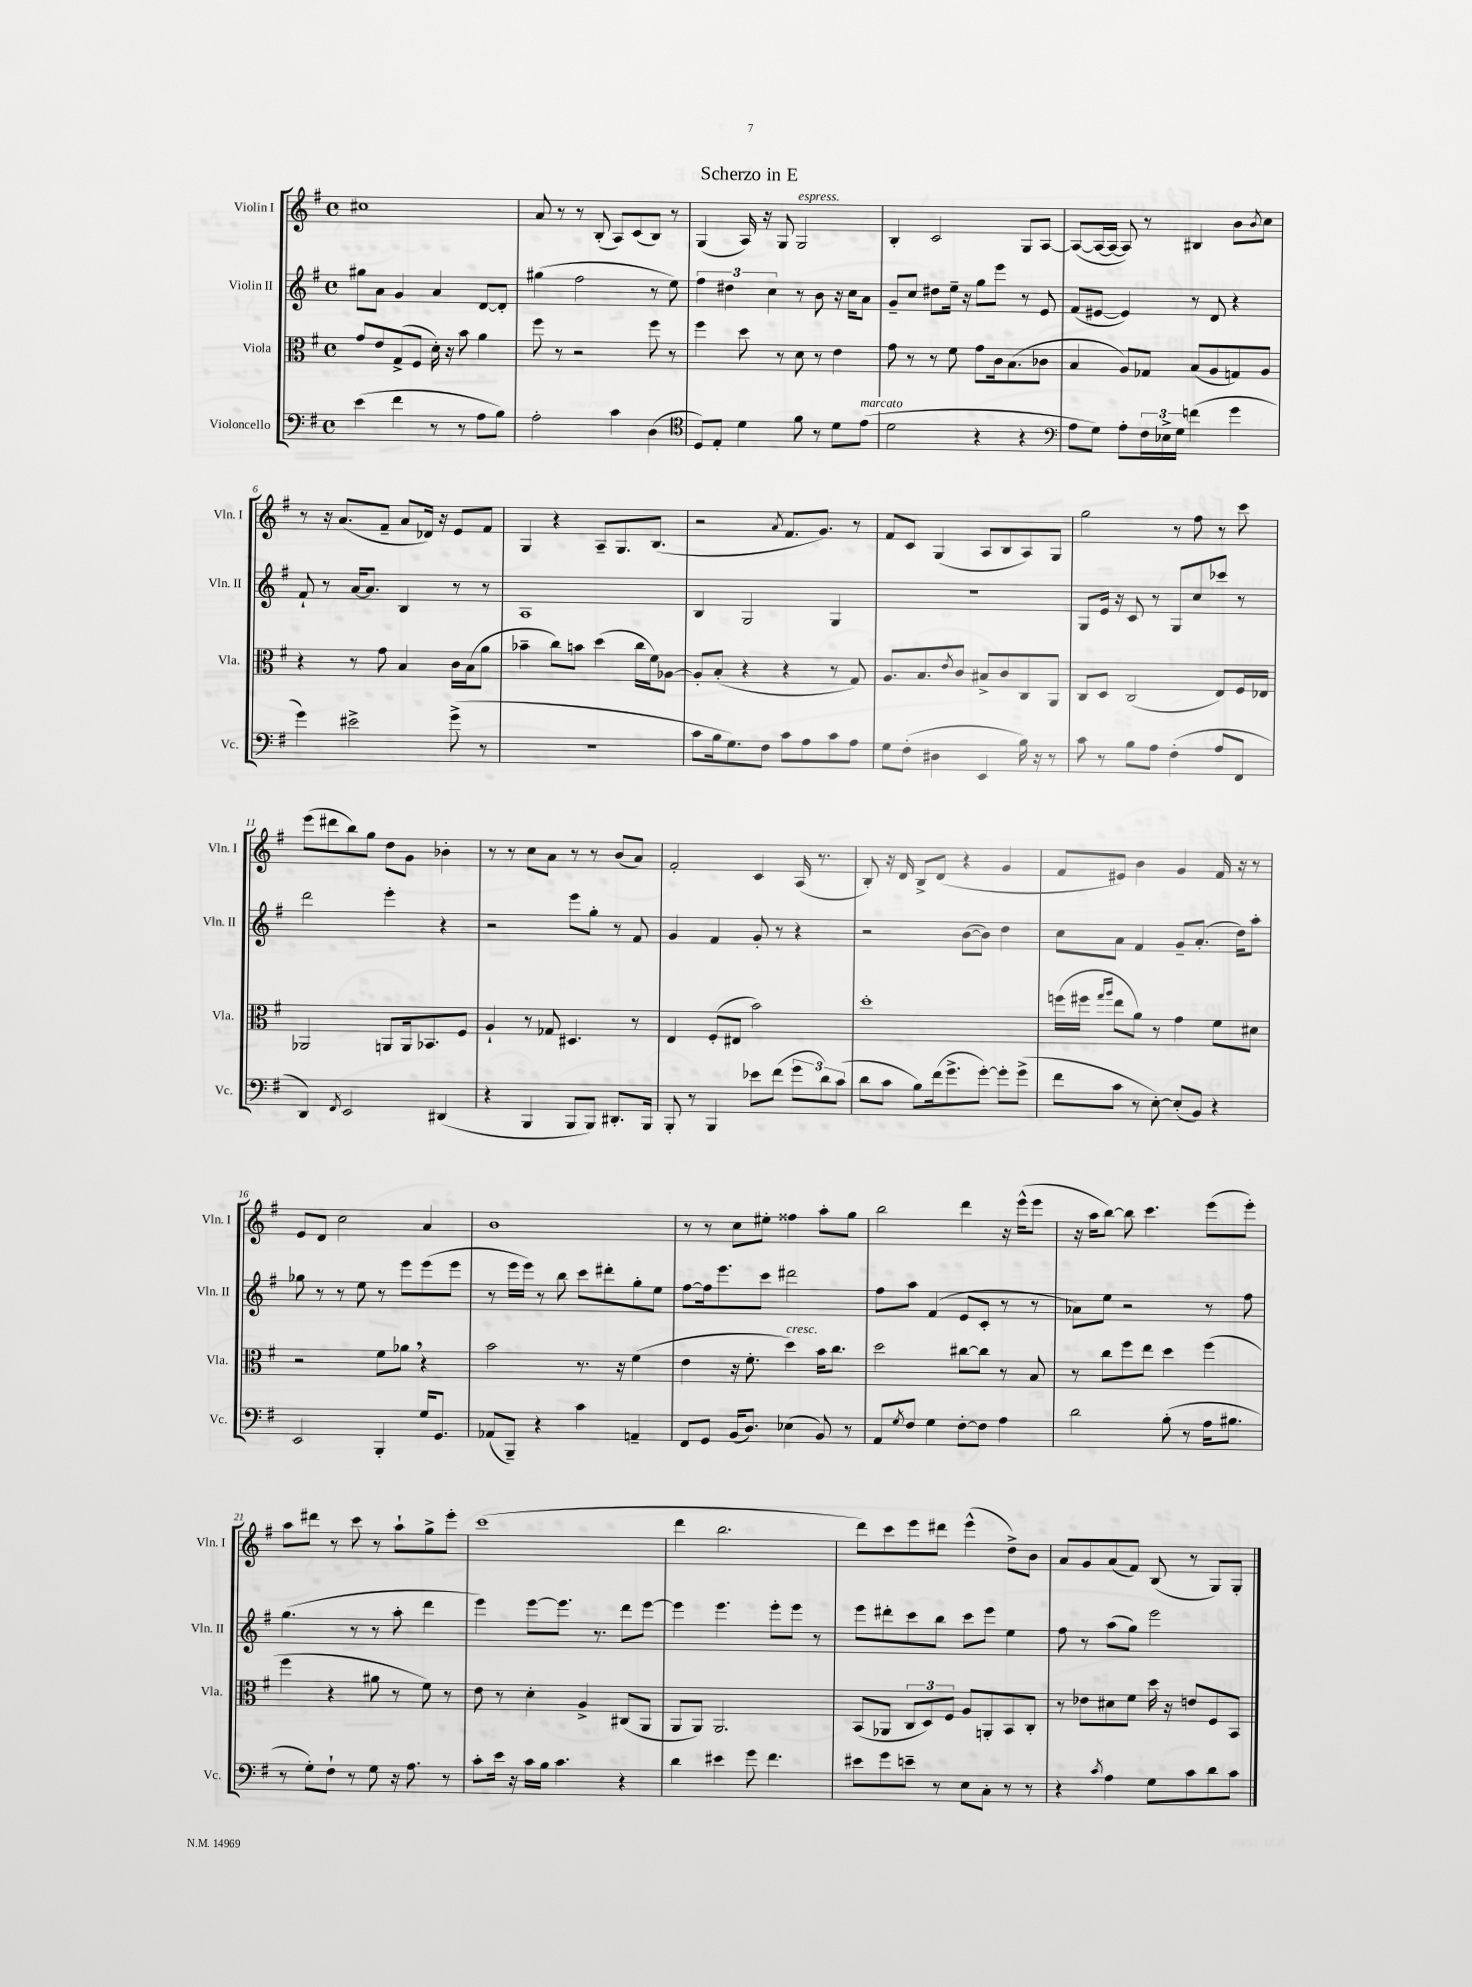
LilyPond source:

\header { title = "Scherzo in E" }
<<
\new StaffGroup <<
\new Staff = "s0" \with { instrumentName = "Violin I" shortInstrumentName = "Vln. I" } {
    \clef treble \key g \major \defaultTimeSignature \time 4/4
    cis''1 |
    a'8 r8 r8 b8-.( a8) c'8( b8) r8 |
    g4( a16) r16 g8 g2^\markup { \italic "espress." } |
    b4-. c'2 g8 a8~ |
    a8~( a16~ a16~ a8) r8 bis4 b'8 \acciaccatura { b'8 } c''8 |
    r8 r16 a'8.( fis'8-- a'8 des'16) r16 e'8 fis'8 |
    g4 r4 a8-- g8. b8.( |
    r2 \acciaccatura { a'8 } fis'8. g'8.) r8 |
    fis'8 c'8 g4( a8 b8 a8) g8 |
    g''2 r8 fis''8 r8 c'''8 |
    e'''8( dis'''8 b''8) g''8 d''8 g'8 bes'4-. |
    r8 r8 c''8 a'8 r8 r8 b'8( a'8) |
    fis'2-. c'4 a16( r8. |
    b8-.) r16 d'16 b8-> d'8( r4 g'4 |
    fis'8 eis'8) b'4 g'4 fis'16 r16 r8 |
    e'8 d'8 c''2 a'4 |
    b'1 |
    r8 r8 c''8 eis''8-. fisis''4 a''8-. g''8 |
    b''2 d'''4 r16 e'''16-^( e'''8 |
    r16 a''16 b''8~) b''8 c'''4. e'''8( e'''8-.) |
    a''8 dis'''8 r8 c'''8 r8 a''8-! g''8-> e'''8-. |
    c'''1( |
    d'''4 b''2. |
    d'''8) c'''8 e'''8 dis'''8 e'''4-^( d''8->) b'8 |
    a'8 g'8 a'8( fis'8) b8( r8 g8) g8-. \bar "|." |
}
\new Staff = "s1" \with { instrumentName = "Violin II" shortInstrumentName = "Vln. II" } {
    \clef treble \key g \major \defaultTimeSignature \time 4/4
    gis''8 a'8 g'4 a'4 d'8~ d'8-. |
    gis''4( fis''2 r8 e''8) |
    \tuplet 3/2 { fis''4 dis''4 c''4 } r8 b'8 r16 c''16 a'8 |
    g'8-- c''8 dis''8 e''16-- r16 g''8 e'''8 r8 e'8 |
    fis'8( eis'8~ eis'4) r8 d'8 r4 |
    fis'8-! r8 a'16~ a'8. b4 r8 r8 |
    a1 |
    b4 g2 g4 |
    R1 |
    g8 e'16 r16 c'8 r8 g8 c''8 ces'''8 r8 |
    d'''2 e'''4-. r4 |
    r2 e'''8 g''8-. r8 fis'8 |
    g'4 fis'4 g'8-. r8 r4 |
    r2 b'8~( b'8) d''4 |
    c''8 a'8 fis'4 g'8-- a'8.-.( d''16) a''8-. |
    ges''8 r8 r8 e''8 r8 e'''8 e'''8( e'''8 |
    r8 e'''16 e'''16) r8 b''8 c'''8 dis'''8-. g''8-. e''8 |
    fis''8~ fis''16 e'''8. c'''8 dis'''2 |
    fis''8 a''8 fis'4( e'8 c'8-. r8 r8 |
    aes'8) e''8 r2 r8 fis''8 |
    g''4.( r8 r8 a''8-. d'''4 |
    e'''4) e'''8~ e'''8. r8. d'''8 e'''8~ |
    e'''4 e'''4. e'''8-. e'''8 r8 |
    e'''8 dis'''8-. c'''8 b''8 c'''8 e'''8 e''4 |
    fis''8 r8 a''8( g''8) e'''2 \bar "|." |
}
\new Staff = "s2" \with { instrumentName = "Viola" shortInstrumentName = "Vla." } {
    \clef alto \key g \major \defaultTimeSignature \time 4/4
    g'8 e'8 g8->( fis8 d'16-.) r16 b'8 a'4 |
    fis''8 r8 r2 fis''8 r8 |
    fis''4 d''8 r8 d'8 r8 e'4 |
    g'8 r8 r8 fis'8 g'8 c'16 b8.( ces'8 |
    b4 a8) ges8 b8( a8 g8) a8 |
    r4 r8 g'8 b4 c'16 b16( a'8 |
    bes'4-- c''8) b'8 d''4( c''16 fis'16) aes8~ |
    aes8-. b8-.( r4 r4 r8 g8) |
    a8. b8. \acciaccatura { e'8 } c'8 bis8-> c'8 c8 a,8 |
    c8 d8 c2( e8) fis16 ees16 |
    aes,2 a,8 a,16 bes,8. fis8 |
    a4-! r8 ges8 dis4. r8 |
    e4 fis8-.( eis8 b'2) |
    d''1-. |
    f''16( fis''16 \grace { g''16 a''16 } e''8 a'8) r8 g'4 fis'8 dis'8 |
    r2 fis'8 aes'8 \breathe r4 |
    b'2 r8. r16 fis'4( |
    e'4 r16 fis'8.-. d''4^\markup { \italic "cresc." }) b'16 c''8. |
    d''2 cis''8~ cis''8 r8 b8 |
    r8 c''8 fis''8 e''8 d''4 fis''4( |
    fis''4 r4 ais'8 r8 fis'8) r8 |
    e'8 r8 d'4-. a4-> cis8( a,8 |
    a,8 a,8) a,2. |
    b,8( aes,8 \tuplet 3/2 { c8 d8) fis8 } a8 a,8-. b,8 c8-. |
    r8 ees'8 dis'8 fis'8 d''16 r16 e'8 fis8 b,8 \bar "|." |
}
\new Staff = "s3" \with { instrumentName = "Violoncello" shortInstrumentName = "Vc." } {
    \clef bass \key g \major \defaultTimeSignature \time 4/4
    e'4( fis'4 r8 r8 a8 b8) |
    a2-. c'4 d4( |
    \clef tenor d8) e8-. d'4 fis'8 r8 d'8 e'8^\markup { \italic "marcato" }( |
    d'2 r4 r4 |
    \clef bass a8 g8) a8-. \tuplet 3/2 { fis16 ees16-> g16 } f'4( g'4 |
    g'4) eis'2-> g'8->( r8 |
    R1 |
    c'8 b16 g8.) fis8 c'8 a8 c'8 a8 |
    g8 fis8-.( dis4 e,4 b16) r16 r8 |
    c'8 r8 b8 a8 fis4-.( a8 fis,8 |
    d,4) \acciaccatura { fis,8 } e,2 dis,4( |
    r4 b,,4 b,,8 b,,8) dis,8.-. b,,16 |
    b,,8-. r8 b,,4 ees'8 fis'8( \tuplet 3/2 { g'8 d'8) c'8( } |
    d'8 c'8 b8) fis'16( g'8.-> g'8~-.) g'8-. g'8->( |
    fis'8 c'8 r8 e8~-.) e8-.( b,8) r4 |
    e,2 b,,4-. g16 g,8. |
    aes,8( b,,8--) r4 c'4 a,4-- |
    fis,8 g,8 b,16( d8.) ees4( b,8) r8 |
    a,8 \acciaccatura { g8 } fis8 g4 fis8~-. fis8 a4 |
    d'2 b8-.( r8 a16 bis8. |
    r8 g8-.) fis8-! r8 g8 r16 a8. r8 |
    c'8-. e'16 r16 c'16 b16 c'4. r4 |
    d'4 eis'4 g'8 fis'4. |
    eis'8 g'8 e'8-- r8 e8 c8-. r8 r8 |
    r4 \acciaccatura { c'8 } a4 g8 c'8 d'8 c'8 \bar "|." |
}
>>
>>
